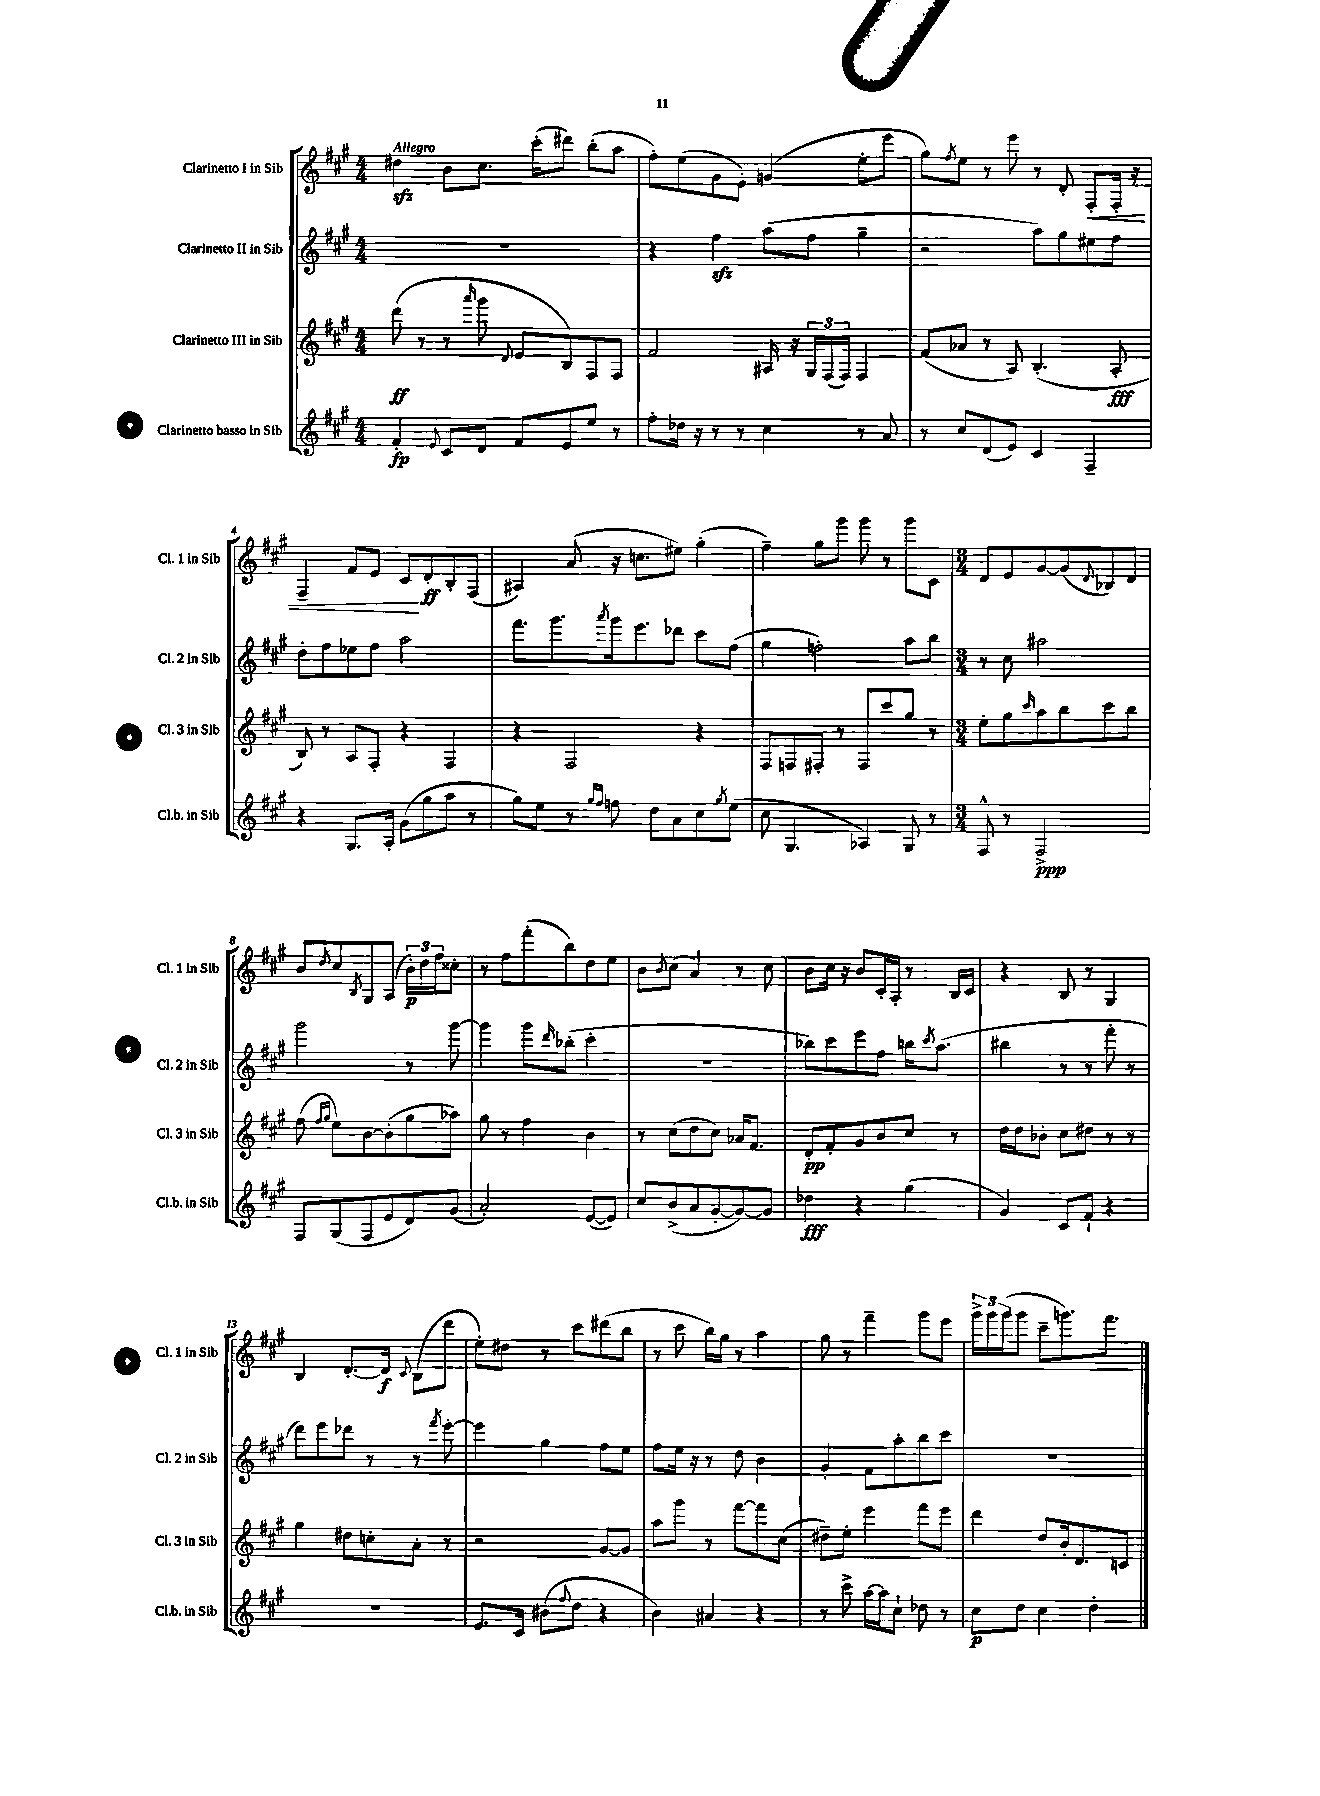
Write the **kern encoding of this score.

**kern	**kern	**kern	**kern
*staff4	*staff3	*staff2	*staff1
*clefG2	*clefG2	*clefG2	*clefG2
*k[f#c#g#]	*k[f#c#g#]	*k[f#c#g#]	*k[f#c#g#]
*M4/4	*M4/4	*M4/4	*M4/4
4f#'/	(8ddd\	1r	4dd#\
.	8r	.	.
8qqe/	.	.	.
8c#/L	8r	.	8b\L
.	16qqaaa/	.	.
8d/J	8ggg#\	.	8.cc#\J
.	8qqd/	.	.
8f#/L	8e/L	.	.
.	.	.	(16ccc#'\LK
8e/	8B/)	.	8ddd#\J)
8ee/J	8F#/	.	(8bb'\L
8r	8F#/J	.	8aa\J
=	=	=	=
8ff#'\L	2f#/	4r	8ff#'\L)
16dd-\Jk	.	.	(8ee\
16r	.	.	.
8r	.	4ff#\	8g#\
8r	.	.	8e'\J)
4cc#\	16A#/	(8aa\L	(4g/
.	16r	.	.
.	24G#/LL	8ff#\J	.
.	(24F#/	.	.
.	24F#/JJ)	.	.
8r	4F#/	4gg#~\	8ee'\L
8a/	.	.	8eee\J
=	=	=	=
8r	(8f#/L	2r	8gg#\L)
.	.	.	8qff#/
8cc#/L	8a-/J	.	8ee\J
(8d/	8r	.	8r
8e/J)	8A/)	.	8eee\
4c#/	(4.B'/	8aa\L)	8r
.	.	8gg#\	8d'/
4F#~/	.	8ee#\	8F#'/L
.	8A'/	8ff#\J	16F#'/Jk
.	.	.	16r
=	=	=	=
4r	8B/)	8dd'\L	4F#~/
.	8r	8ff#\	.
8.G#/L	8A/L	8ee-\	8f#/L
.	8F#'/J	8ff#\J	8e/J
16A'/Jk	.	.	.
(8g#\L	4r	2aa\	8c#/L
8gg#\	.	.	8d'/
8aa\J	4F#/	.	8B'/
8r	.	.	(8F#/J
=	=	=	=
8gg#\L)	4r	8.fff#\L	4A#/)
8ee\J	.	.	.
.	.	8.ggg#\	.
8r	2F#/	.	(8a/
16qqgg#/LL	.	.	.
16qqff#/JJ	.	8qaaa/	.
8ff\	.	16ggg#\k	16r
.	.	8.eee\	8.cc\L
8dd\L	.	.	.
8a\	.	8ddd-\J	8ee#\J)
8cc#\	4r	8ccc#\L	(4gg#'\
8qgg#/	.	.	.
(8ee\J	.	(8ff#\J	.
=	=	=	=
8cc#\	8F#/L	4gg#\	4ff#~\)
4.G#/	8F/	.	.
.	8F#'/J	2ff'\)	8gg#\L
.	8r	.	8ggg#\J
4A-/)	8F#/L	.	8ggg#\
.	8ccc#/	.	8r
8G#/	8gg#/J	8aa\L	8ggg#\L
8r	8r	8bb\J	8c#\J
=	=	=	=
*M3/4	*M3/4	*M3/4	*M3/4
8F#^^/	8ee'\L	8r	8d/L
8r	8gg#\	8cc#\	8e/
.	16qqccc#/	.	.
2F#^/	8aa\	2aa#\	[8g#/
.	8bb\	.	(8g#/]
.	.	.	8qqd/
.	8ccc#\	.	8B-/)
.	8bb\J	.	8d/J
=	=	=	=
8F#/L	(8ff#\	2ggg#\	8b/L
.	16qqff#/LL	.	.
.	16qqgg#/JJ	.	8qdd/
(8G#/	8ee\L)	.	8cc#/
.	.	.	8qB/
8F#/	[8b\	.	8G#/
8e/	(8b'\]	.	(8A/J
8d/)	8gg#\	8r	24b'\LL)
.	.	.	24dd\
.	.	.	24ff#\J
(8g#/J	8aa-\J)	[8ggg#\	8cc##'\J
=	=	=	=
2a'/)	8gg#\	4ggg#\]	8r
.	8r	.	8ff#\L
.	4ff#\	8ggg#\L	(8fff#'\
.	.	16qqddd/	.
.	.	(8bb-'\J	8bb\)
([8e/L	4b\	4ccc#'\	8dd\
8e/]J)	.	.	8ee\J
=	=	=	=
8cc#/L	8r	2.r	8b\L
.	.	.	8qb/
(8b^/	(8cc#\L	.	(8cc#\J
8a/	8dd\	.	4a/)
[8g#'/	8cc#\J)	.	.
8g#/_)	16a-/LK	.	8r
.	8.f#/J	.	.
8g#/]J	.	.	8cc#\
=	=	=	=
4dd-\	8d'/L	8bb-\L)	8b\L
.	8f#'/	8ccc#\	16cc#\Jk
.	.	.	16r
4r	8g#/	8eee\	8b/L
.	8b/	8ff#\J	16c#'/L
.	.	.	16A'/JJ
(4gg#\	8cc#/J	16bb\LK	8r
.	.	8qccc#/	.
.	.	(8.aa\J	.
.	8r	.	16B/LL
.	.	.	16c#/JJ
=	=	=	=
4g#/)	16dd\LL	4bb#\	4r
.	16dd\J	.	.
.	8b-'\J	.	.
8c#/L	8cc#\L	8r	8B/
8f#`/J	8dd#\J	8r	8r
4r	8r	8fff#'\	4G#/
.	8r	8r	.
=	=	=	=
2.r	4gg#\	8ddd\L)	4B/
.	.	8eee\	.
.	8dd#\L	8ddd-\J	[8.d'/L
.	8cc'\	8r	.
.	.	.	16d/]Jk
.	.	.	8qqc#/
.	8a'\J	8r	(8B\L
.	.	8qfff#/	.
.	8r	[8eee'\	8ddd\J
=	=	=	=
8.e/L	2r	4eee\]	8ee'\L)
.	.	.	8dd#\J
16c#/Jk	.	.	.
(8b#\L	.	4gg#\	8r
8qqff#/	.	.	.
8dd\J	.	.	8ccc#\L
4r	[8g#/L	8ff#\L	(8ddd#\
.	8g#/]J	8ee\J	8bb\J
=	=	=	=
4b\)	8aa\L	8ff#\L	8r
.	8ggg#\J	16ee\Jk	8ccc#\
.	.	16r	.
4a#/	8r	8r	16bb\LL)
.	.	.	16gg#\JJ
.	[8fff#\L	8dd\	8r
4r	8fff#\]	4b\	4aa\
.	(8cc#\J	.	.
=	=	=	=
8r	8dd#~\L)	4g#'/	8gg#\
8ccc#^\	8ee'\J	.	8r
[16aa\LL	4eee\	8f#\L	4fff#~\
16aa\]J	.	.	.
8cc#`\J	.	8aa'\	.
8dd-\	8fff#\L	8bb\	8ggg#\L
8r	8eee\J	8ccc#\J	8eee\J
=	=	=	=
8cc#\L	4ddd\	2.r	24ggg#^\LL
.	.	.	24ggg#\
.	.	.	(24ggg#\J
8dd\J	.	.	8ggg#\J
4cc#\	8dd/L	.	8ccc#~\L
.	16b'/k	.	8.ggg\)
.	8.d/	.	.
4dd'\	.	.	.
.	.	.	8.fff#\J
.	8c/J	.	.
==	==	==	==
*-	*-	*-	*-
